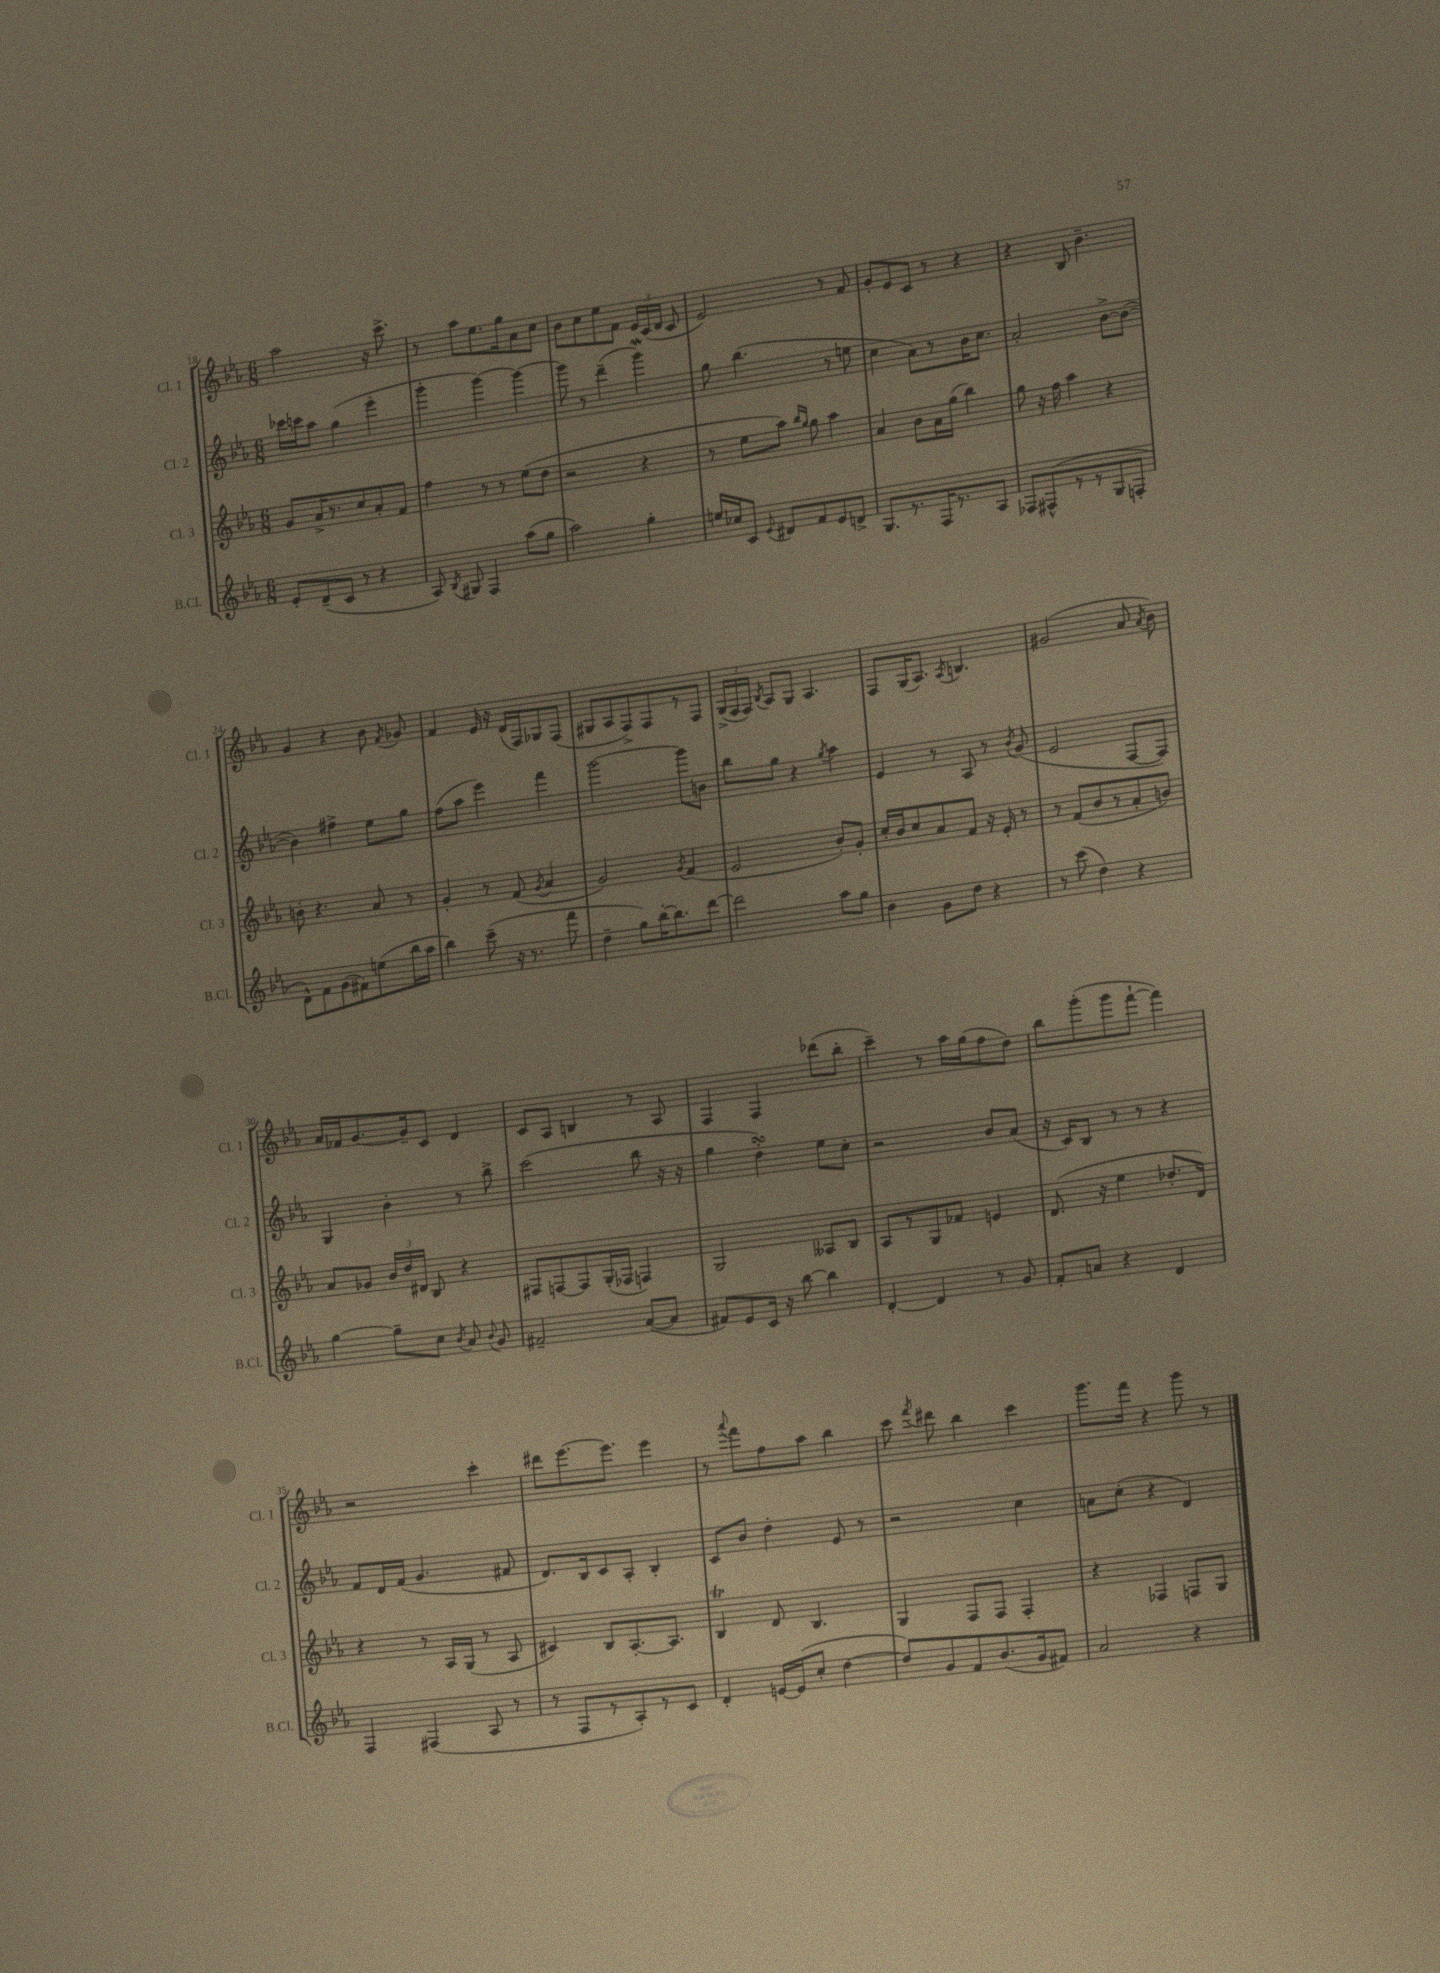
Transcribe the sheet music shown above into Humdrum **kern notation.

**kern	**kern	**kern	**kern
*part4	*part3	*part2	*part1
*staff4	*staff3	*staff2	*staff1
*I"B.Cl.	*I"Cl. 3	*I"Cl. 2	*I"Cl. 1
*I'B.Cl.	*I'Cl. 3	*I'Cl. 2	*I'Cl. 1
*clefG2	*clefG2	*clefG2	*clefG2
*k[b-e-a-]	*k[b-e-a-]	*k[b-e-a-]	*k[b-e-a-]
*M6/8	*M6/8	*M6/8	*M6/8
=18	=18	=18	=18
8e-'/L	8g/L	16ccc-X\LL	2aa-\
.	.	16cccn\J	.
(8d~/	16a-^/K	8aa-\J	.
.	8.r	.	.
8c/J	.	(4gg\	.
8r	8cc/	.	.
4r	8a-'/	4eee-'\	16r
.	.	.	8.ccc^\
.	8f/J	.	.
=19	=19	=19	=19
8A-/)	4ff\	4ggg'\	8r
8qB-/	.	.	.
8G#X/	.	.	8aa-\L
4F/	8r	[4ggg\)	8.ee-\
.	8r	.	.
.	.	.	16gg\k
(8aa-\L	(8ee-\L	4ggg\_	8a-\
8gg\J	8dd\J	.	8cc\J
=20	=20	=20	=20
2aa-\)	2r	8ggg\]	8b-\L
.	.	8r	8cc\
.	.	(4ddd~\	8ee-\
.	.	.	8f\J
4gg'\	4r	4gggW\)	24e-/LL
.	.	.	(24c/
.	.	.	24d/JJ
.	.	.	8c/
=21	=21	=21	=21
16een/LL	8r	8gg\	2e-/)
16cc-X/J	.	.	.
8c/J	8ee-\L	(4.bb-\	.
8qqe-/	.	.	.
8d#X/L	8aa-\J)	.	.
.	16qqbb-/LL	.	.
.	16qqgg/JJ	.	.
8f/	8gg\	.	.
8e-/	4aa-\	8r	8r
8dn^/J	.	8een\	8f/
=22	=22	=22	=22
8.G/L	4a-/	4cc\	8g'/L
.	.	.	8e-/
8.r	.	.	.
.	8b-\L	8a-\L)	8c/J
16F/K	16a-\L	8r	8r
8.r	(16gg\JJ	.	.
.	4bb-\)	16b-\K	4r
.	.	8.cc\J	.
8A-/J	.	.	.
=23	=23	=23	=23
8F-X/L	8gg\	2a-'/	4r
(8F#X^^/	16r	.	.
.	16ff\	.	.
8r	4aa-\	.	8B-/
8r	.	.	4.b-~\
8G/	4r	[8b-^\L	.
8Fn'/J	.	(8b-\J_	.
!!LO:LB:g=z
=24	=24	=24	=24
8d^^\L)	8bn'\	4b-\])	4g/
8f\	4.r	.	.
(8g\	.	4ff#X^\	4r
8f#X\)	.	.	.
(8een\	8a-/	8ee-\L	8b-\
.	.	.	8qf/
16bb-\L	8r	8gg\J	8g-X/
16aa-\JJ	.	.	.
=25	=25	=25	=25
4bb-\)	4g'/	(8ff\L	4f/
.	.	8aa-\J	.
(8ccc~\	8r	4eee-\)	16e-/
.	.	.	16r
16r	(8f/	.	(16d/LL
8.r	.	.	16F/J)
.	8qg/	.	.
.	4a-/	4fff\	8G-X/
8fff\	.	.	(8F/J
=26	=26	=26	=26
4dd~\	2g/)	[2ggg\	8G#X/L
.	.	.	8A-/
8gg\L)	.	.	8F^/)
[16bb-'\K	.	.	8F/
8.bb-\]	.	.	.
.	8qg/	.	.
.	(4f/	8ggg\L]	8r
[8ddd\J	.	8bn\J	8F/J
=27	=27	=27	=27
2ddd\]	2e-/	8bb-\L	(24G^/LL
.	.	.	24F/
.	.	.	24F/JJ)
.	.	.	8qB-/
.	.	8gg\J	8A-/L
.	.	4r	8G/J
.	.	.	4.A-/
.	.	8qgg/	.
8aa-\L	8b-'/L)	4aa-\	.
8gg\J	8g'/J	.	.
=28	=28	=28	=28
4b-\	16cc'/LL	4e-/	8F/L
.	16b-/J	.	.
.	8cc/	.	(16G/K
.	.	.	8.A-/J)
8g\L	8a-/	8r	.
.	.	.	8qA-/
8dd\J	8f/J	8A-/	4.Bn/
4r	16r	8r	.
.	16e-'/	.	.
.	.	8qb-/	.
.	8r	(8g/	.
=29	=29	=29	=29
8r	8r	2e-/	(2g#X/
(8ccc\	(8f/L	.	.
4dd\)	8b-/	.	.
.	8r	.	.
4r	8a-'/	[8F/L	8a-/
.	.	.	8qa-/
.	8bn/J)	8F/J])	8b-\)
!!LO:LB:g=z
=30	=30	=30	=30
[4gg\	8a-/L	4G/	16a-/LL
.	.	.	16f-X/J
.	8g-X/J	.	[8.g/
8gg~\L]	24b-/LL	4b-'\	.
.	24dd/	.	.
.	.	.	16g~/k]
.	24d#X/JJ	.	.
8cc\J	8B-/	.	8c/J
8qb-/	.	.	.
8a-/	4r	8r	4d/
8qqb-/	.	.	.
8g/	.	8bb-^\	.
=31	=31	=31	=31
2f#X~/	8F#X/L	(2ccc\	8c/L
.	[8Fn/	.	8A-/J
.	8F/]	.	4Bn/
.	(16G'/L	.	.
.	16F-X/JJ	.	.
([8a-/L	4Fn/)	8bb-\	8r
8a-/J]	.	16r	8A-/
.	.	16r	.
=32	=32	=32	=32
8f#X/L)	2G/	4gg\	4F/
8e-/	.	.	.
16c/Jk	.	4ddsSsS'\)	4F/
16r	.	.	.
[8bb-\	.	.	.
4bb-\]	8A--X/L	8ee-\L	(8ddd-X\L
.	8B-/J	8cc'\J	8bb-'\J
=33	=33	=33	=33
[4d'/	8A-/L	2r	4ccc~\)
.	8r	.	.
4d/]	8G/	.	8r
.	8f-X/J	.	16aa-\LL
.	.	.	(16gg\J
8r	4en/	8b-/L	8ff\
8g/	.	(8a-/J	8dd\J)
=34	=34	=34	=34
8f'/L	(8.d/	16r	8bb-\L
.	.	16c/KL)	.
8an/J	.	8B-/J	(8ggg'\
.	16r	.	.
4r	4ee-\	8r	8ggg\
.	.	8r	[8fff`\J
4d/	8.dd-X'/L	4r	4fff\])
.	16d/Jk)	.	.
!!LO:LB:g=z
=35	=35	=35	=35
4F/	4r	8f/L	2r
.	.	16d/L	.
.	.	(16f/JJ	.
(4F#X/	8r	4.g/	.
.	16A-/LL	.	.
.	(16G/JJ	.	.
8A-/	8r	.	4ccc'\
8r	8A-/	8f#X/	.
=36	=36	=36	=36
8r	4c#X/)	8.d/L)	8ddd#X\L
8F/L	.	.	[8.eee-\
.	.	16B-/k	.
8r	8B-/L	8c/	.
.	.	.	8.eee-\J]
8A-'/)	[8.A-'/	8A-'/J	.
8r	.	4B-'/	4eee-\
.	8.A-/J]	.	.
8c/J	.	.	.
=37	=37	=37	=37
4d'/	4B-T/	8c/L	8r
.	.	.	8qqaaa-/
.	.	8b-/J	8fff\L
[16en/LL	8d/	4dd'\	8ff\
(16e/J]	.	.	.
8cc'/J	4.B-/	.	8aa-\J
[4dd\	.	8e-/	4bb-\
.	.	8r	.
=38	=38	=38	=38
8dd/L])	4G/	2r	8ccc\
.	.	.	8qfff/
8g/	.	.	8ddd#X\
8f/	8F/L	.	4bb-\
(8.b-/	8F/J	.	.
.	4F'/	4cc\	4ccc\
16g/k	.	.	.
8f#X/J)	.	.	.
=39	=39	=39	=39
2a-/	4r	8an\L	8.ggg\L
.	.	(8cc'\J	.
.	.	.	16fff\Jk
.	4F-X/	4r	4r
4r	8Fn/L	4d/)	8ggg\
.	8G/J	.	8r
==	==	==	==
*-	*-	*-	*-
